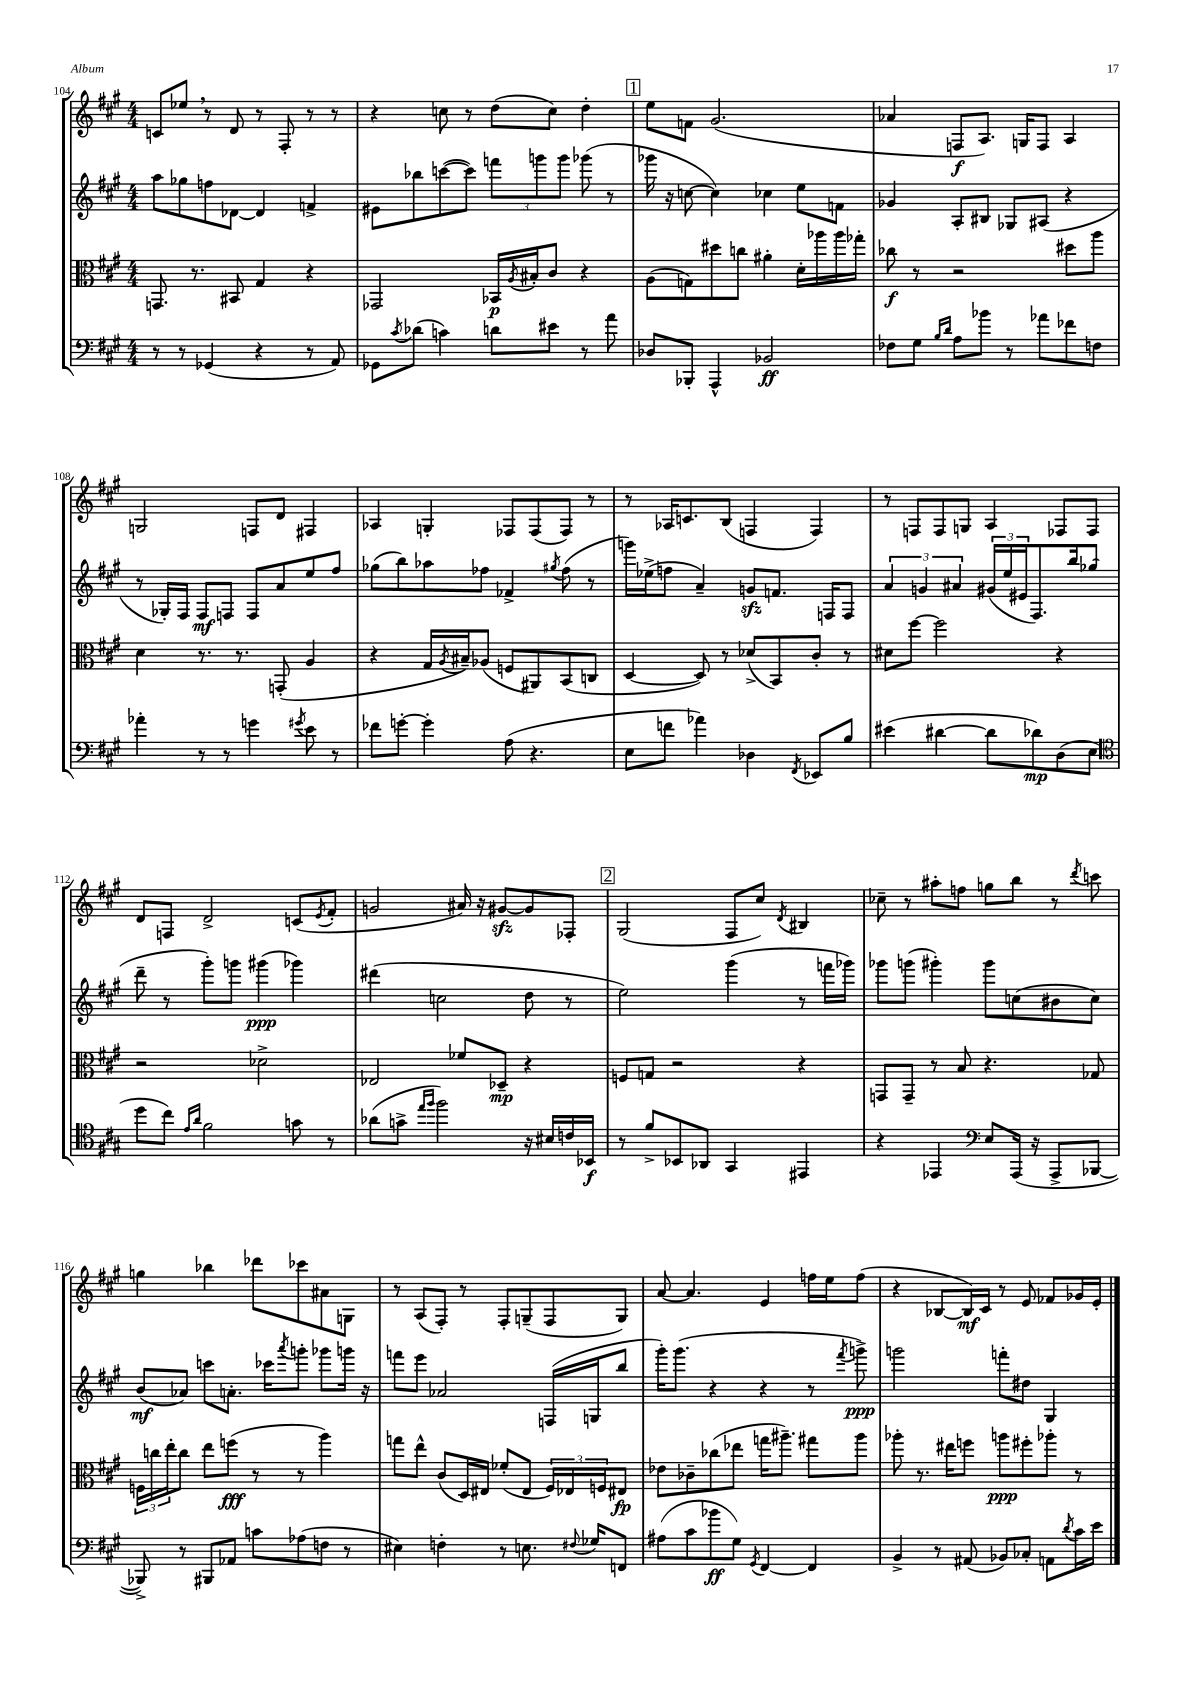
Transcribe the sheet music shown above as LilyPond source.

<<
\new StaffGroup <<
\new Staff = "s0" {
    \clef treble \key a \major \numericTimeSignature \time 4/4
    c'8 ees''8 \breathe r8 d'8 r8 fis8-. r8 r8 |
    r4 c''8 r8 d''8( c''8) d''4-. |
    \mark \markup { \box "1" } e''8 f'8 gis'2.( |
    aes'4 f8\f a8.) g16 f8 a4 |
    g2 f8 d'8 fis4 |
    aes4 g4-. fes8 fes8( fes8) r8 |
    r8 aes16 c'8. b8( f4 f4) |
    r8 f8 f8 g8 a4 fes8 fes8 |
    d'8 f8 d'2-> c'8( \acciaccatura { e'8 } fis'8-. |
    g'2 ais'16) r16 gis'8~\sfz gis'8 fes8-. |
    \mark \markup { \box "2" } gis2( fis8 cis''8) \acciaccatura { d'8 } bis4 |
    ces''8-- r8 ais''8-. f''8 g''8 b''8 r8 \acciaccatura { d'''8 } c'''8 |
    g''4 bes''4 des'''8 ces'''8 ais'8 g8 |
    r8 a8( fis8-.) r8 fis8-. g8--( fis8 g8) |
    a'8~ a'4. e'4 f''16 e''16 f''8( |
    r4 bes8~ bes16\mf) cis'16 r8 e'8 fes'8 ges'16 e'16-. \bar "|." |
}
\new Staff = "s1" {
    \clef treble \key a \major \numericTimeSignature \time 4/4
    a''8 ges''8 f''8 des'8~ des'4 f'4-> |
    eis'8 bes''8 c'''8~( c'''8) \tuplet 3/2 { f'''8 g'''8 g'''8 } ges'''8( r8 |
    \mark \markup { \box "1" } ges'''16 r16 c''8~ c''4) ces''4 e''8 f'8 |
    ges'4 a8-. bis8 ges8 ais8( r4 |
    r8 ges16-.) fis16 fis8\mf f8 f8 a'8 e''8 fis''8 |
    ges''8( b''8) aes''8 fes''8 fes'4-> \acciaccatura { gis''8 } fes''8( r8 |
    g'''16) ees''16->( f''8 a'4--) g'8\sfz f'8. f16 f8 |
    \tuplet 3/2 { a'4 g'4 ais'4 } \tuplet 3/2 { gis'16( e''16 eis'16 } fis8.) b''16 ges''8( |
    d'''8-- r8 gis'''8-.) g'''8 gis'''4\ppp( ges'''4) |
    dis'''4( c''2 d''8 r8 |
    \mark \markup { \box "2" } e''2) gis'''4( r8 f'''16 ges'''16) |
    ges'''8 g'''8( gis'''4-.) gis'''8 c''8( bis'8 c''8) |
    b'8\mf( aes'8) c'''8 a'8.-. ces'''16 \acciaccatura { a'''8 } g'''8-. ges'''8 g'''16 r16 |
    f'''8 e'''8 aes'2 f16( g16 b''8 |
    gis'''16-.) gis'''8.( r4 r4 r8 \acciaccatura { fis'''8 } g'''8->\ppp) |
    g'''2 f'''8-. dis''8 gis4 \bar "|." |
}
\new Staff = "s2" {
    \clef alto \key a \major \numericTimeSignature \time 4/4
    g,8. r8. bis,8 gis4 r4 |
    ges,2 bes,16\p \acciaccatura { a8 } bis16-. cis'8 r4 |
    \mark \markup { \box "1" } a8( g8) dis''8 c''8 ais'4-. d'16-. aes''16 aes''16 ges''16-. |
    ces''8\f r8 r2 dis''8 a''8 |
    d'4 r8. r8. g,8-.( a4 |
    r4 gis16 \acciaccatura { a8 } bis16--) aes8( f8 ais,8) b,8( c8 |
    d4~ d8) r8 des'8->( b,8) cis'8-. r8 |
    dis'8 fis''8~ fis''2 r4 |
    r2 des'2-> |
    ees2 fes'8 des8--\mp r4 |
    \mark \markup { \box "2" } f8 g8 r2 r4 |
    g,8 g,8-- r8 b8 r4. ges8 |
    \tuplet 3/2 { f16 c''16 e''16-. } c''8 e''8 f''8\fff( r8 r8 a''4) |
    g''8 e''8-^ cis'8( d16) eis16 fes'8-.( eis8 \tuplet 3/2 { fis16) ees16 f16 } eis8\fp |
    ees'8 ces'8-- ces''8( ees''8 g''16 ais''8.--) gis''8 ais''8 |
    aes''8-. r8. eis''16 f''8 a''8\ppp fis''8-. aes''8-. r8 \bar "|." |
}
\new Staff = "s3" {
    \clef bass \key a \major \numericTimeSignature \time 4/4
    r8 r8 ges,4( r4 r8 a,8) |
    ges,8 \acciaccatura { cis'8 } des'8( c'4) d'8 eis'8 r8 a'8 |
    \mark \markup { \box "1" } des8 bes,,8-. a,,4-^ bes,2\ff |
    fes8 gis8 \grace { b16 d'16 } a8 bes'8 r8 aes'8 fes'8 f8 |
    aes'4-. r8 r8 g'4 \acciaccatura { gis'8 } e'8 r8 |
    fes'8 g'8~-. g'4-. a8( r4. |
    e8 f'8 aes'4) des4 \acciaccatura { fis,8 } ees,8 b8 |
    eis'4( dis'4~ dis'8 des'8\mp) d8( e8 |
    \clef tenor d''8 cis''8) \grace { e'16 a'16 } fis'2 g'8 r8 |
    aes'8( g'8-> \grace { e''16 fis''16 } fis''2) r16 bis16 c'16 bes,16\f |
    \mark \markup { \box "2" } r8 fis'8-> bes,8 aes,8 gis,4 eis,4 |
    r4 ees,4 \clef bass e8 a,,16( r16 a,,8-> bes,,8~ |
    bes,,8->) r8 bis,,8 aes,8 c'8 aes8( f8 r8 |
    eis4) f4-. r8 e8. \appoggiatura { fis8 } ges16 f,8 |
    ais8( cis'8 bes'8\ff gis8) \acciaccatura { gis,8 } fis,4~ fis,4 |
    b,4-> r8 ais,8( bes,8) ces8-. a,8 \acciaccatura { d'8 } cis'16 e'16 \bar "|." |
}
>>
>>
\layout { \context { \Score currentBarNumber = #104 } }
